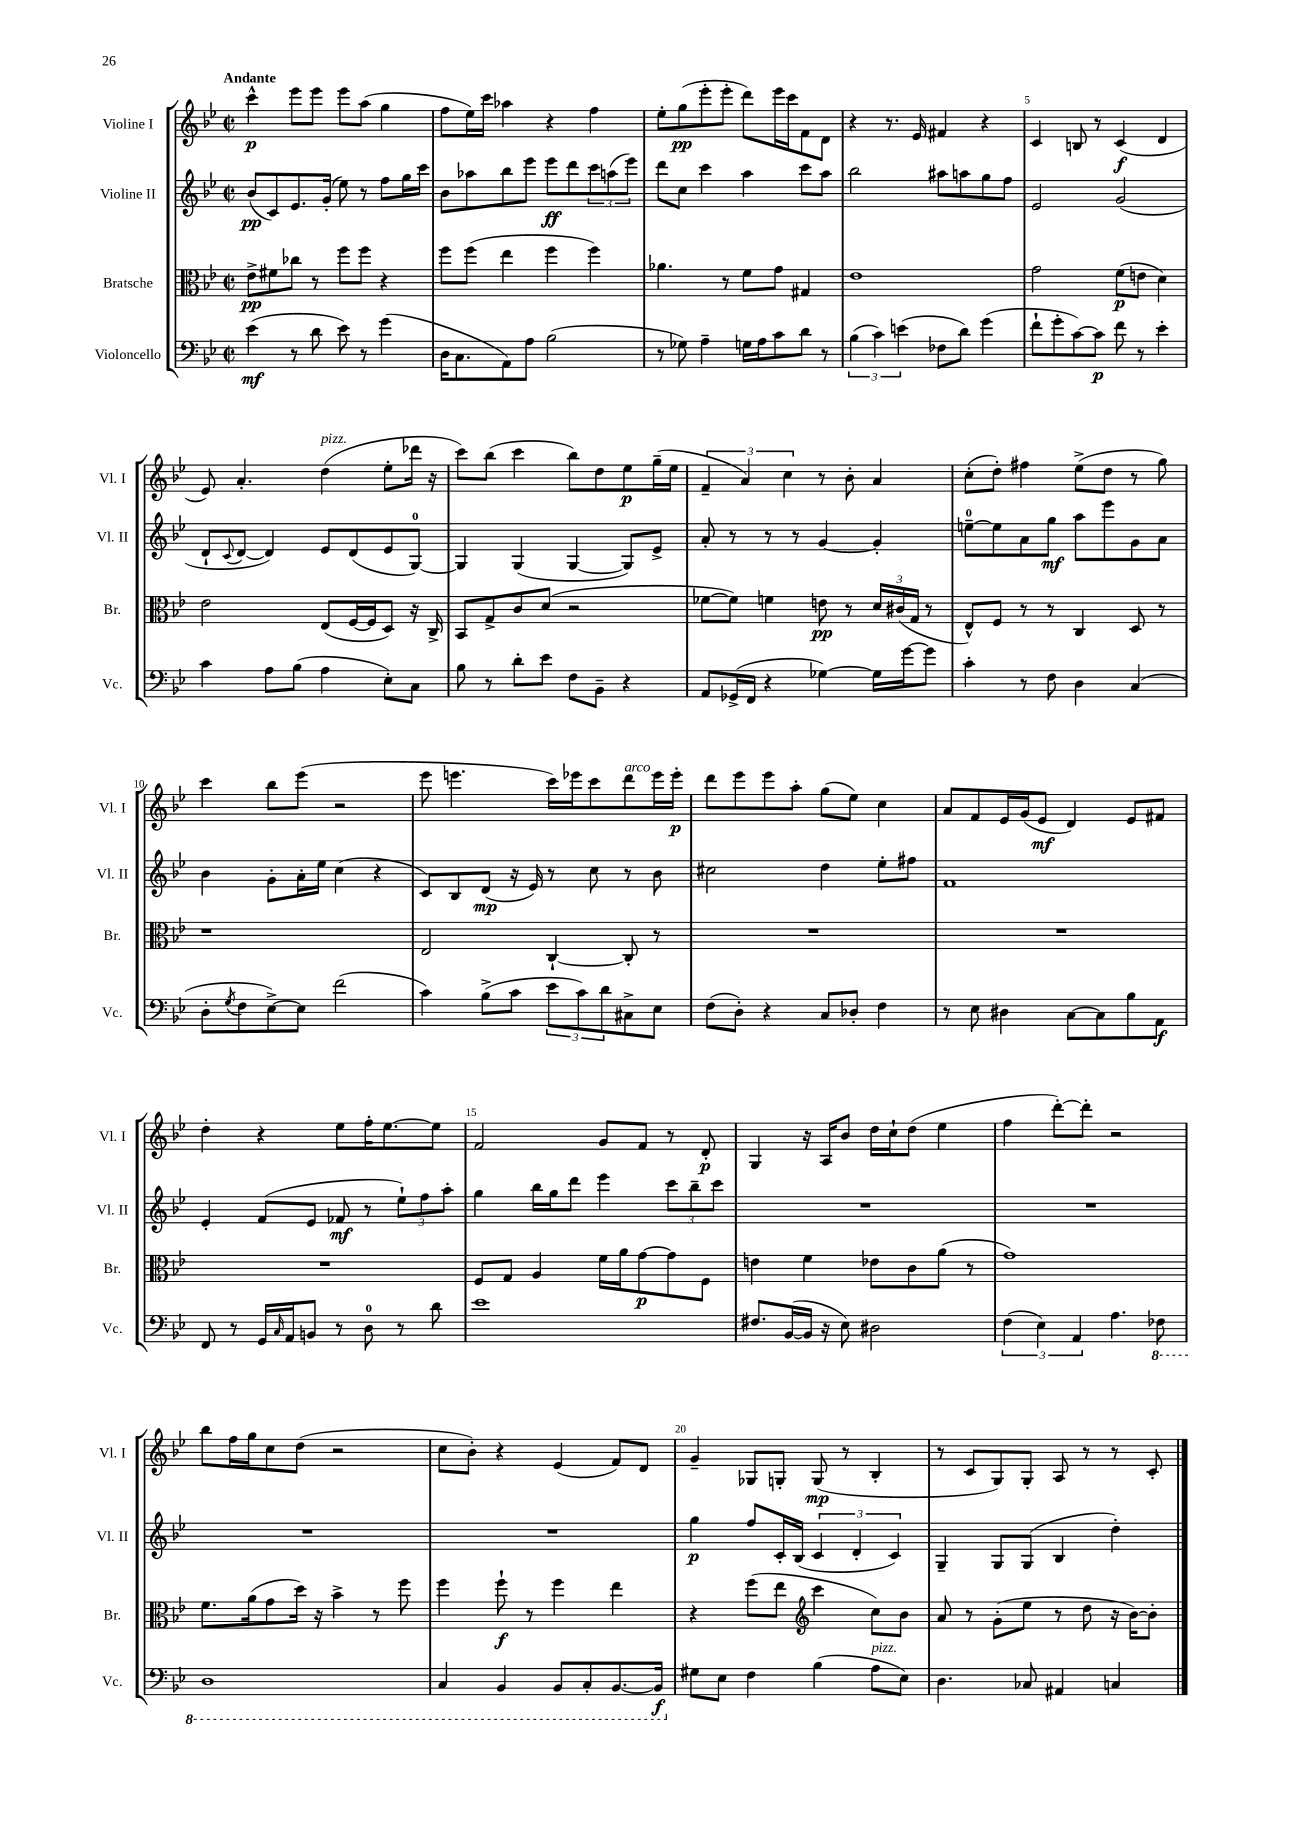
<<
\new StaffGroup <<
\new Staff = "s0" \with { instrumentName = "Violine I" shortInstrumentName = "Vl. I" } {
    \clef treble \key bes \major \defaultTimeSignature \time 2/2 \tempo "Andante"
    c'''4-^\p ees'''8 ees'''8 ees'''8 a''8( g''4 |
    f''8 ees''16) c'''16 aes''4 r4 f''4 |
    ees''8-. g''8\pp( ees'''8-. ees'''8-. d'''8) ees'''16 c'''16 f'8 d'8 |
    r4 r8. ees'16 fis'4 r4 |
    c'4 b8 r8 c'4\f( d'4 |
    ees'8) a'4.-. d''4^\markup { \italic "pizz." }( ees''8-. des'''16 r16 |
    c'''8) bes''8( c'''4 bes''8) d''8 ees''8\p g''16--( ees''16 |
    \tuplet 3/2 { f'4-- a'4) c''4 } r8 bes'8-. a'4 |
    c''8-.( d''8-.) fis''4 ees''8->( d''8 r8 g''8) |
    c'''4 bes''8 ees'''8( r2 |
    ees'''8 e'''4. c'''16) ees'''16 c'''8 d'''8^\markup { \italic "arco" } ees'''16 ees'''16-.\p |
    d'''8 ees'''8 ees'''8 a''8-. g''8( ees''8) c''4 |
    a'8 f'8 ees'16 g'16( ees'8\mf d'4) ees'8 fis'8 |
    d''4-. r4 ees''8 f''16-. ees''8.~ ees''8 |
    f'2 g'8 f'8 r8 d'8-.\p |
    g4 r16 a16 bes'8 d''16 c''16-! d''8( ees''4 |
    f''4 d'''8~-.) d'''8-. r2 |
    bes''8 f''16 g''16 c''8 d''8( r2 |
    c''8 bes'8-.) r4 ees'4( f'8) d'8 |
    g'4-- ges8 g8-. g8\mp( r8 bes4-. |
    r8 c'8 g8) g8-. a8 r8 r8 c'8-. \bar "|." |
}
\new Staff = "s1" \with { instrumentName = "Violine II" shortInstrumentName = "Vl. II" } {
    \clef treble \key bes \major \defaultTimeSignature \time 2/2
    bes'8\pp( c'8) ees'8. g'16-.( ees''8) r8 f''8 g''16 c'''16 |
    bes'8 aes''8 bes''8 ees'''8 ees'''8\ff d'''8 \tuplet 3/2 { c'''8 a''8( ees'''8) } |
    d'''8 c''8 c'''4 a''4 c'''8 a''8 |
    bes''2 ais''8 a''8 g''8 f''8 |
    ees'2 g'2( |
    d'8-! \appoggiatura { c'8 } d'8~ d'4) ees'8 d'8( ees'8 g8-0~) |
    g4 g4( g4~ g8) ees'8-> |
    a'8-. r8 r8 r8 g'4~ g'4-. |
    e''8-0~-- e''8 a'8 g''8\mf a''8 ees'''8 g'8 a'8 |
    bes'4 g'8-. a'16-. ees''16 c''4( r4 |
    c'8) bes8 d'8\mp( r16 ees'16) r8 c''8 r8 bes'8 |
    cis''2 d''4 ees''8-. fis''8 |
    f'1 |
    ees'4-. f'8( ees'8 fes'8\mf r8 \tuplet 3/2 { ees''8-!) f''8 a''8-. } |
    g''4 bes''16 g''16 d'''8 ees'''4 \tuplet 3/2 { c'''8 bes''8-- c'''8 } |
    R1 |
    R1 |
    R1 |
    R1 |
    g''4\p f''8 c'16-. bes16( \tuplet 3/2 { c'4 d'4-. c'4) } |
    g4-- g8 g8( bes4 d''4-.) \bar "|." |
}
\new Staff = "s2" \with { instrumentName = "Bratsche" shortInstrumentName = "Br." } {
    \clef alto \key bes \major \defaultTimeSignature \time 2/2
    ees'8->\pp fis'8 ces''8 r8 f''8 f''8 r4 |
    f''8 f''8( ees''4 f''4 f''4) |
    aes'4. r8 f'8 g'8 gis4 |
    ees'1 |
    g'2 f'8\p( e'8 d'4) |
    ees'2 ees8( f16~ f16 d8) r16 c16-> |
    bes,8 g8-> c'8 d'8( r2 |
    fes'8~ fes'8) f'4 e'8\pp r8 \tuplet 3/2 { d'16 cis'16( g16 } r8 |
    ees8-^) f8 r8 r8 c4 d8 r8 |
    r1 |
    ees2 c4~-! c8-. r8 |
    R1 |
    R1 |
    R1 |
    f8 g8 a4 f'16 a'16 g'8~\p g'8 f8 |
    e'4 f'4 ees'8 c'8 a'8( r8 |
    g'1) |
    f'8. a'16( g'8 d''16) r16 bes'4-> r8 f''8 |
    f''4 f''8-!\f r8 f''4 ees''4 |
    r4 f''8( ees''8 \clef treble c'''4 c''8) bes'8 |
    a'8 r8 g'8-.( ees''8 r8 d''8 r16 bes'16~) bes'8-. \bar "|." |
}
\new Staff = "s3" \with { instrumentName = "Violoncello" shortInstrumentName = "Vc." } {
    \clef bass \key bes \major \defaultTimeSignature \time 2/2
    ees'4\mf( r8 d'8 ees'8) r8 g'4( |
    d16 c8. a,8) a8 bes2( |
    r8 ges8) a4-- g16 a16 c'8 d'8 r8 |
    \tuplet 3/2 { bes4( c'4) e'4( } fes8 d'8) g'4( |
    f'8-! g'8-. c'8~) c'8\p f'8 r8 ees'4-. |
    c'4 a8 bes8( a4 ees8-.) c8 |
    bes8 r8 d'8-. ees'8 f8 bes,8-- r4 |
    a,8 ges,16->( f,16 r4 ges4~) ges16 g'16~ g'8 |
    c'4-. r8 f8 d4 c4( |
    d8-. \acciaccatura { g8 } f8 ees8~->) ees8 f'2( |
    c'4) bes8->( c'8 \tuplet 3/2 { ees'8 c'8) d'8 } cis8-> ees8 |
    f8( d8-.) r4 c8 des8-. f4 |
    r8 ees8 dis4 c8~ c8 bes8 a,8\f |
    f,8 r8 g,16 \grace { c16 } a,16 b,8 r8 d8-0 r8 d'8 |
    ees'1 |
    fis8. bes,16~( bes,16 r16 ees8) dis2 |
    \tuplet 3/2 { f4( ees4) a,4 } a4. \ottava #-1 fes,8 |
    d,1 |
    c,4 bes,,4 bes,,8 c,8-. bes,,8.~ bes,,16\f \ottava #0 |
    gis8 ees8 f4 bes4( a8^\markup { \italic "pizz." } ees8) |
    d4. ces8 ais,4 c4 \bar "|." |
}
>>
>>
\layout { \context { \Score \override BarNumber.break-visibility = ##(#f #t #t) barNumberVisibility = #(every-nth-bar-number-visible 5) } }
